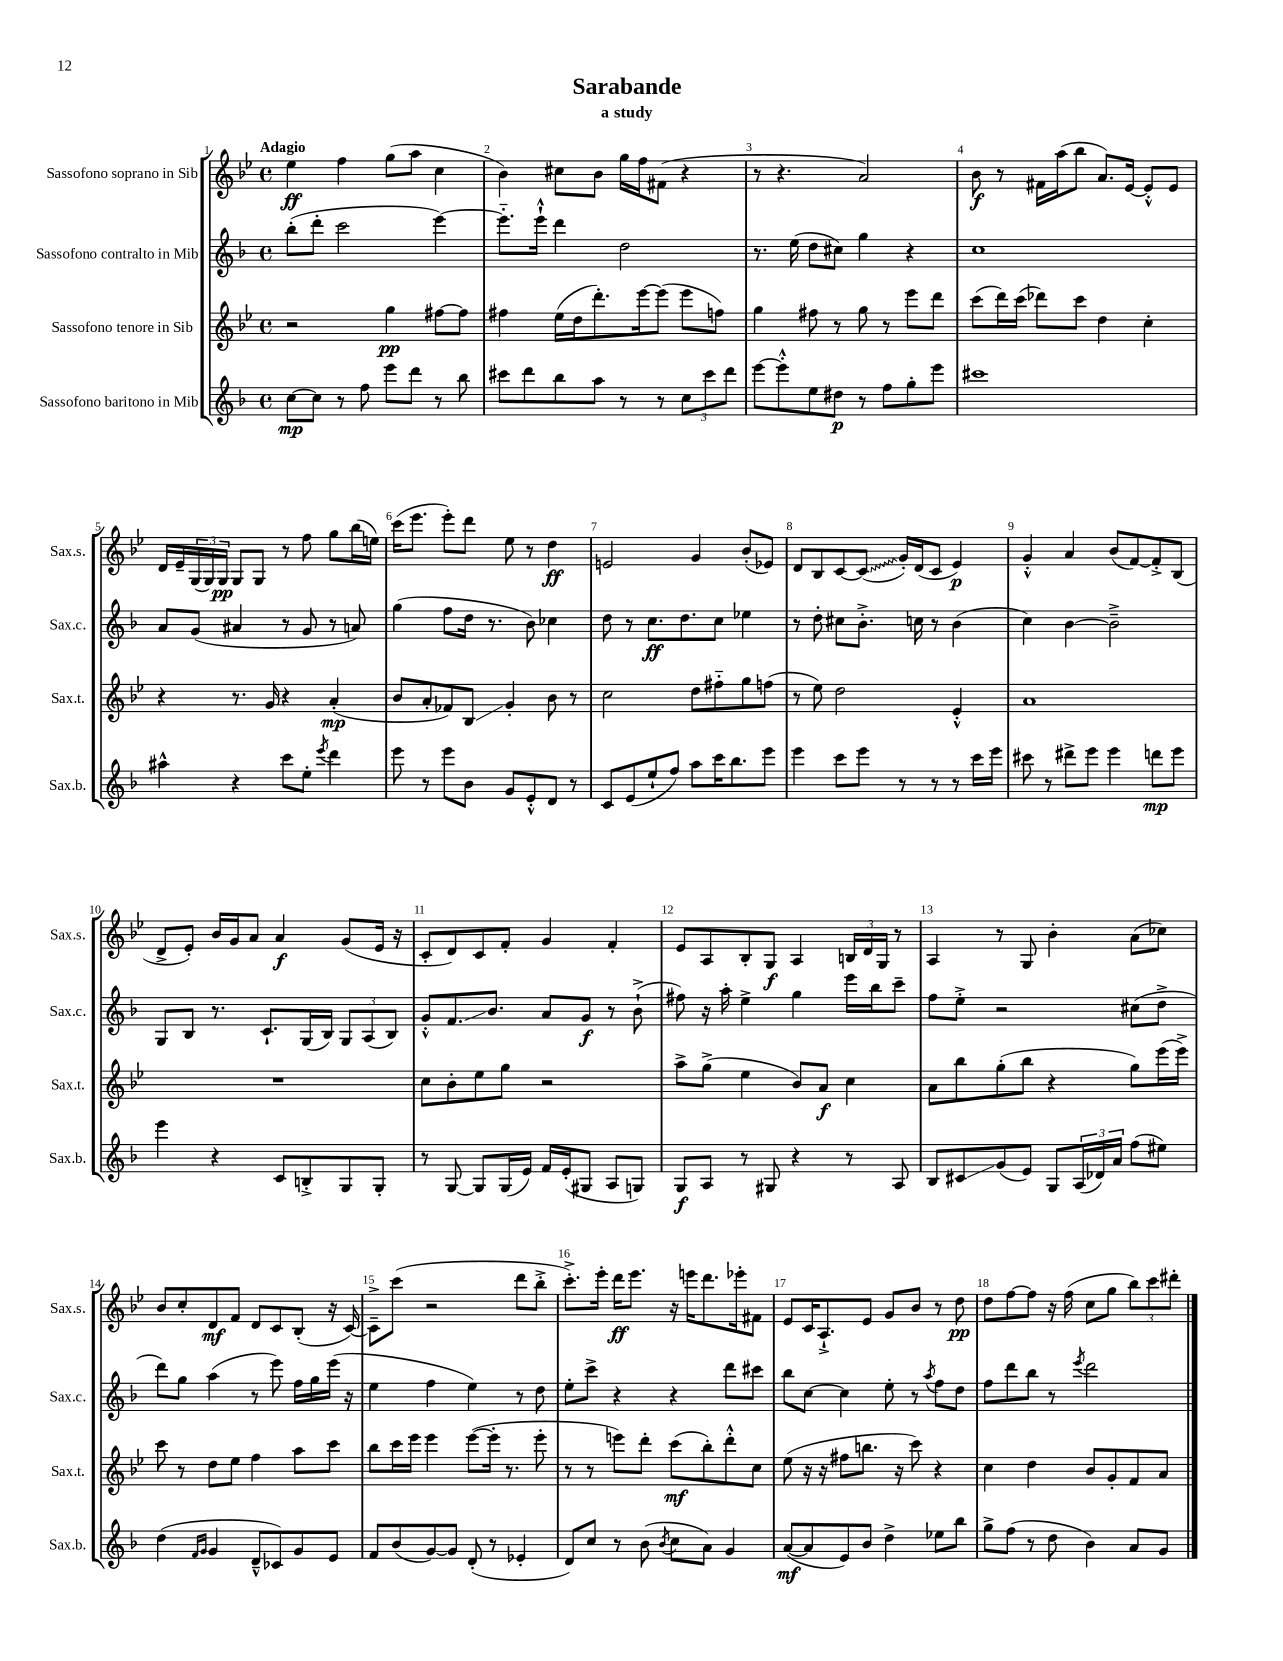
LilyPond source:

\header { title = "Sarabande" subtitle = "a study" }
<<
\new StaffGroup <<
\new Staff = "s0" \with { instrumentName = "Sassofono soprano in Sib" shortInstrumentName = "Sax.s." } {
    \clef treble \key bes \major \defaultTimeSignature \time 4/4 \tempo "Adagio"
    ees''4\ff f''4 g''8( a''8 c''4 |
    bes'4) cis''8 bes'8 g''16 f''16 fis'8( r4 |
    r8 r4. a'2) |
    bes'8\f r8 fis'16 a''16( bes''8 a'8.) ees'16~ ees'8-.-^ ees'8 |
    d'16 ees'16-- \tuplet 3/2 { g16( g16) g16\pp } g8 g8 r8 f''8 g''8 bes''16( e''16) |
    c'''16( ees'''8. ees'''8-.) d'''8 ees''8 r8 d''4\ff |
    e'2 g'4 bes'8-.( ees'8) |
    d'8 bes8 c'8~ \once \override Glissando.style = #'zigzag c'8\glissando( g'16-.) d'16( c'8 ees'4\p) |
    g'4-.-^ a'4 bes'8( f'8~) f'8-.-> bes8( |
    d'8-> ees'8-.) bes'16 g'16 a'8 a'4\f g'8( ees'16 r16 |
    c'8-. d'8) c'8 f'8-. g'4 f'4-. |
    ees'8 a8 bes8-. g8\f a4 \tuplet 3/2 { b16 d'16 g16 } r8 |
    a4 r8 g8 bes'4-. a'8( ces''8) |
    bes'8 c''8-. d'8\mf f'8 d'8 c'8 bes8-.( r16 c'16~) |
    c'8---> c'''8( r2 d'''8 bes''8-.-> |
    c'''8.-.->) ees'''16-. d'''16\ff ees'''8. r16 e'''16 d'''8. ees'''16-. fis'8 |
    ees'8 c'16 a8.-!-> ees'8 g'8 bes'8 r8 d''8\pp |
    d''8 f''8~ f''8 r16 f''16( c''8 g''8 \tuplet 3/2 { bes''8) c'''8 dis'''8-. } \bar "|." |
}
\new Staff = "s1" \with { instrumentName = "Sassofono contralto in Mib" shortInstrumentName = "Sax.c." } {
    \clef treble \key f \major \defaultTimeSignature \time 4/4
    bes''8-.( d'''8-. c'''2 e'''4~) |
    e'''8.-_ e'''16-!-^ d'''4 d''2 |
    r8. e''16( d''8 cis''8) g''4 r4 |
    c''1 |
    a'8 g'8( ais'4 r8 g'8 r8 a'8) |
    g''4( f''8 d''16 r8. bes'8) ces''4 |
    d''8 r8 c''8.\ff d''8. c''8 ees''4 |
    r8 d''8-. cis''8 bes'8.-.-> c''16 r8 bes'4( |
    c''4) bes'4~ bes'2---> |
    g8 bes8 r8. c'8.-! g16( bes16) \tuplet 3/2 { g8 a8( bes8) } |
    g'8-.-^ f'8.\glissando bes'8. a'8 g'8\f r8 bes'8-!->( |
    fis''8) r16 a''16-. e''4-> g''4 e'''16 bes''16 c'''8-- |
    f''8 e''8-.-> r2 cis''8( d''8-> |
    d'''8) g''8 a''4( r8 e'''8) f''16 g''16 e'''16( r16 |
    e''4 f''4 e''4) r8 d''8 |
    e''8-. c'''8-> r4 r4 d'''8 cis'''8 |
    bes''8 c''8~ c''4 e''8-. r8 \acciaccatura { a''8 } f''8 d''8 |
    f''8 d'''8 bes''8 r8 \acciaccatura { e'''8 } d'''2 \bar "|." |
}
\new Staff = "s2" \with { instrumentName = "Sassofono tenore in Sib" shortInstrumentName = "Sax.t." } {
    \clef treble \key bes \major \defaultTimeSignature \time 4/4
    r2 g''4\pp fis''8~ fis''8 |
    fis''4 ees''16( d''16 d'''8.-.) ees'''16~ ees'''8( ees'''8 f''8) |
    g''4 fis''8 r8 g''8 r8 ees'''8 d'''8 |
    c'''8( d'''16) c'''16( des'''8) c'''8 d''4 c''4-. |
    r4 r8. g'16 r4 a'4-.\mp( |
    bes'8 a'8-. fes'8) bes8\glissando g'4-. bes'8 r8 |
    c''2 d''8 fis''8-_ g''8 f''8( |
    r8 ees''8) d''2 ees'4-.-^ |
    a'1 |
    R1 |
    c''8 bes'8-. ees''8 g''8 r2 |
    a''8-> g''8->( ees''4 bes'8) a'8\f c''4 |
    a'8 bes''8 g''8-.( bes''8 r4 g''8) ees'''16( ees'''16->) |
    c'''8 r8 d''8 ees''8 f''4 a''8 c'''8 |
    bes''8 c'''16 ees'''16 ees'''4 ees'''8~( ees'''16-. r8. ees'''8-. |
    r8 r8 e'''8) d'''8-. c'''8\mf( bes''8-.) d'''8-.-^ c''8 |
    ees''8( r16 r16 fis''8 b''8. r16 c'''8) r4 |
    c''4 d''4 bes'8 g'8-. f'8 a'8 \bar "|." |
}
\new Staff = "s3" \with { instrumentName = "Sassofono baritono in Mib" shortInstrumentName = "Sax.b." } {
    \clef treble \key f \major \defaultTimeSignature \time 4/4
    c''8~\mp c''8 r8 f''8 e'''8 d'''8 r8 bes''8 |
    cis'''8 d'''8 bes''8 a''8 r8 r8 \tuplet 3/2 { c''8 cis'''8 d'''8 } |
    e'''8~ e'''8-.-^ e''8 dis''8\p r8 f''8 g''8-. e'''8 |
    cis'''1 |
    ais''4-^ r4 c'''8 e''8-. \acciaccatura { e'''8 } d'''4 |
    e'''8 r8 e'''8 bes'8 g'8 e'8-.-^ d'8 r8 |
    c'8 e'8( e''8-! f''8) a''8 c'''16 bes''8. e'''8 |
    e'''4 c'''8 e'''8 r8 r8 r8 c'''16 e'''16 |
    cis'''8 r8 dis'''8-> e'''8 e'''4 d'''8\mp e'''8 |
    e'''4 r4 c'8 b8-.-> g8 g8-. |
    r8 g8~ g8 g16( e'16) f'16 e'16-.( gis8 a8 g8) |
    g8\f a8 r8 gis8 r4 r8 a8 |
    bes8 cis'8\glissando g'8( e'8) g8 \tuplet 3/2 { a16( des'16) a'16 } f''8( eis''8) |
    d''4( \grace { f'16 g'16 } g'4 d'8---^ ces'8) g'8 e'8 |
    f'8 bes'8( g'8~) g'8 d'8-.( r8 ees'4-. |
    d'8) c''8 r8 bes'8( \acciaccatura { bes'8 } c''8 a'8) g'4 |
    a'8~\mf( a'8 e'8) bes'8 d''4-> ees''8 bes''8 |
    g''8-> f''8( r8 d''8 bes'4) a'8 g'8 \bar "|." |
}
>>
>>
\layout { \context { \Score \override BarNumber.break-visibility = ##(#f #t #t) barNumberVisibility = #all-bar-numbers-visible } }
